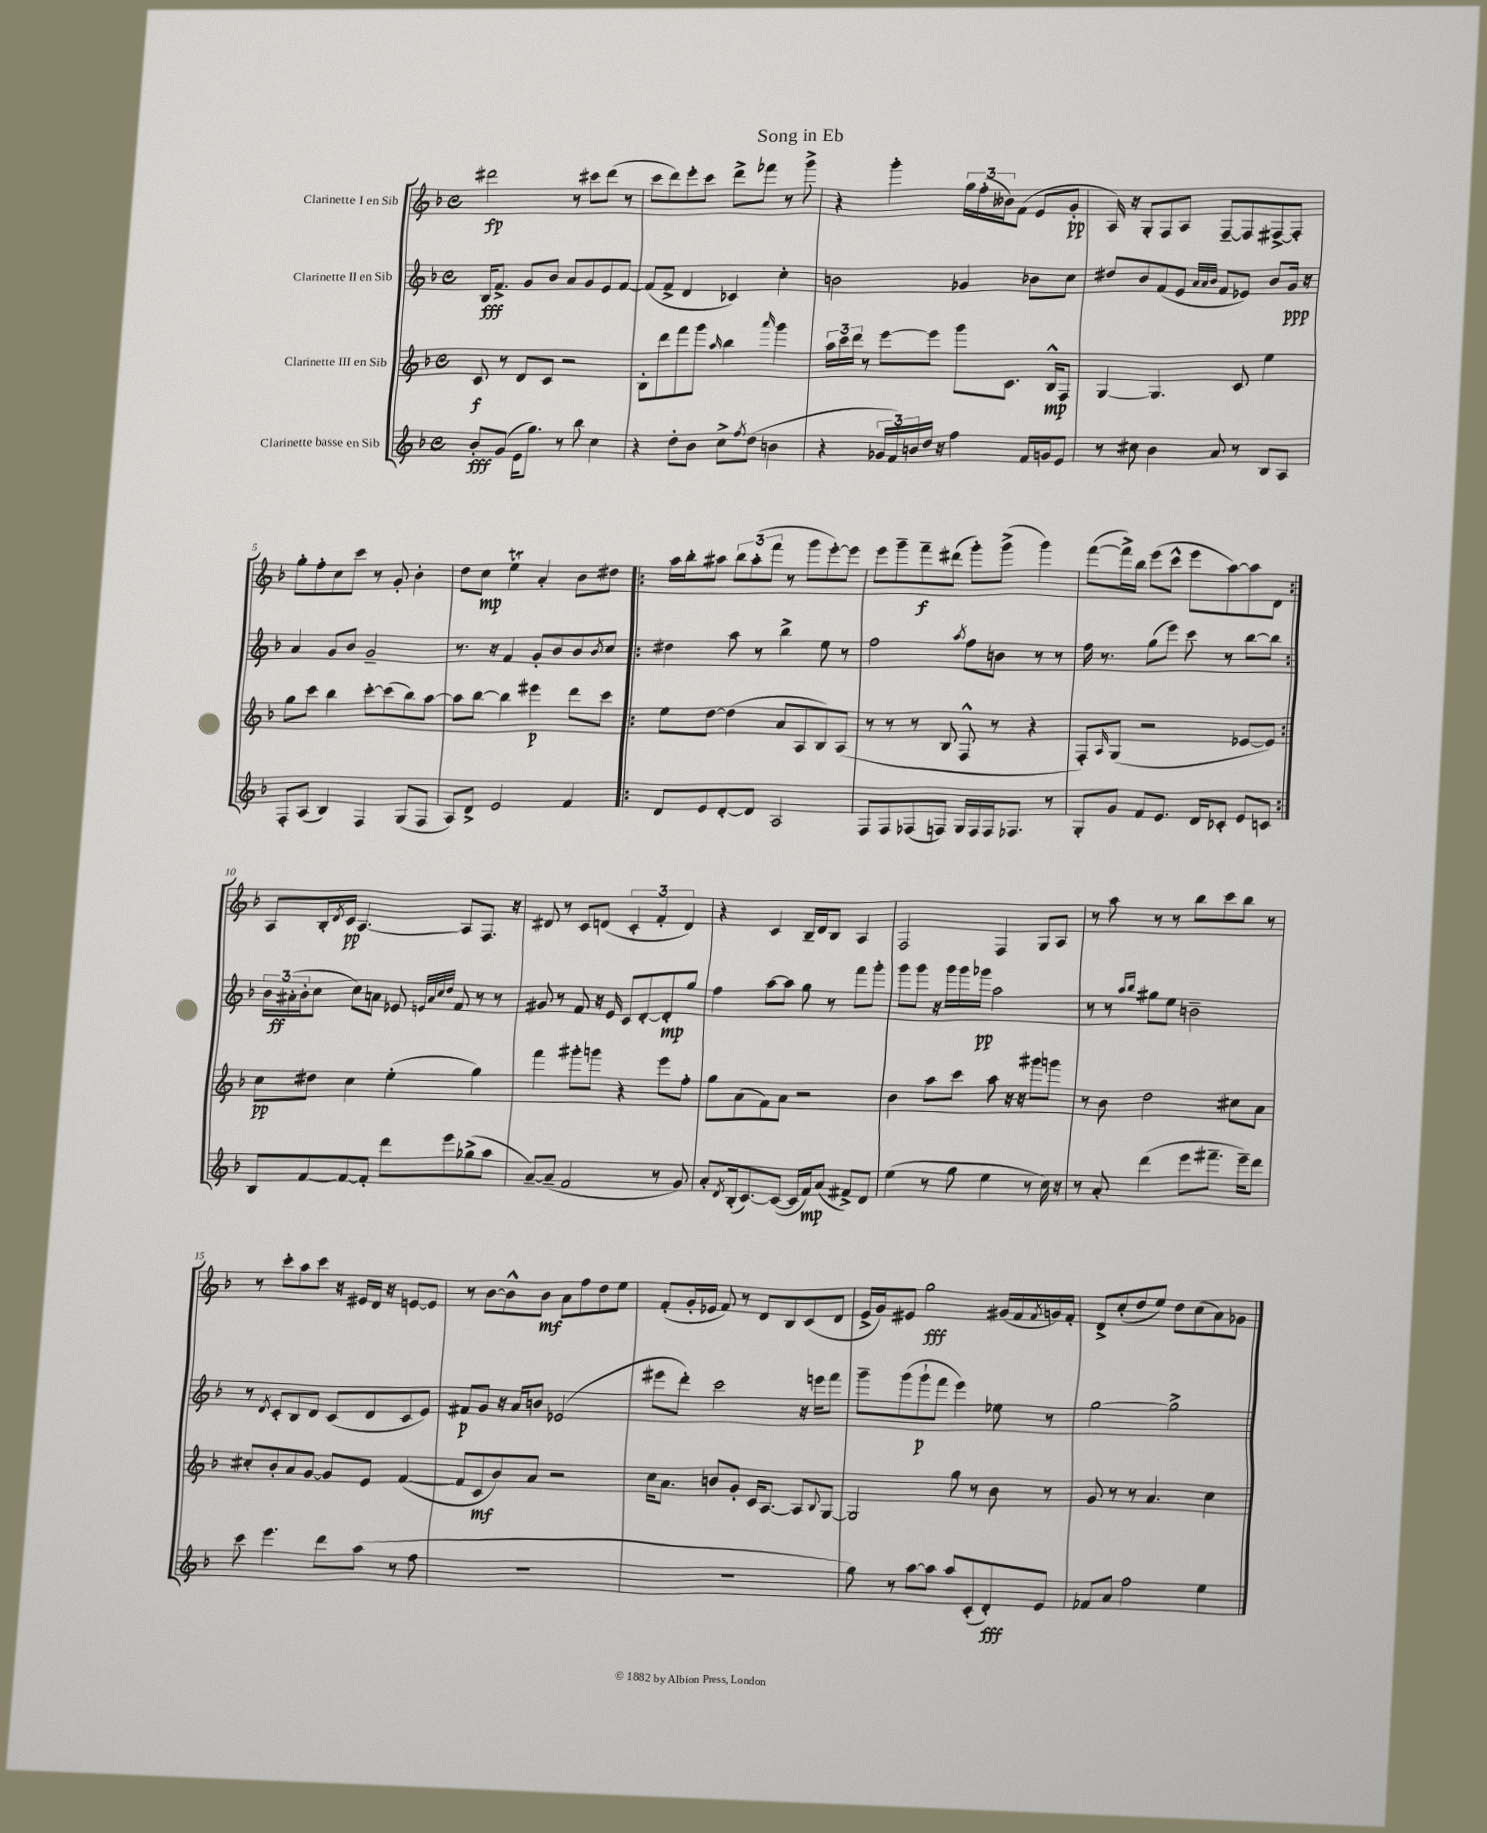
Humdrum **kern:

**kern	**kern	**kern	**kern
*staff4	*staff3	*staff2	*staff1
*clefG2	*clefG2	*clefG2	*clefG2
*k[b-]	*k[b-]	*k[b-]	*k[b-]
*M4/4	*M4/4	*M4/4	*M4/4
*met(c)	*met(c)	*met(c)	*met(c)
8b-'/L	8c/	16B-/LK	2ddd#\
.	.	8.f^/J	.
(8g/J	8r	.	.
16e\LK	8d/L	8g/L	.
8.gg\J)	.	.	.
.	8c/J	8b-/J	.
8r	2r	8a/L	8r
8bb-\	.	8g/	8ccc#\L
4cc\	.	8e/	(8ddd#\J
.	.	[8f/J	8r
=	=	=	=
4r	8B-'\L	(8f/]L	8ccc\L
.	8ddd\	8f^/J	8ddd\)
8dd'\L	8fff\	4d/	8eee'\
8b-\J	8ggg\J	.	8ccc\J
.	16qqaa/	.	.
8cc^\L	4bb-\	4c-/)	8ddd^\L
8qff/	.	.	.
(8dd\J	.	.	8fff-\J
.	16qqaaa/	.	.
4b\	4ggg\	4cc'\	8r
.	.	.	8ggg^\
=	=	=	=
4r	24aa\LL	2b\	4r
.	24ccc\	.	.
.	24ddd\JJ	.	.
.	8r	.	.
24g-/LL	[8eee\L	.	4ggg'\
24f/)	.	.	.
24b/	.	.	.
16dd/JJ	8eee\]J	.	.
16r	.	.	.
4ff\	8ggg\L	4g-/	24gg\LL
.	.	.	(24ff'\
.	.	.	24b--\J)
.	8.c\J	.	(8f\J
16f/LL	.	8b-\L	8e/L
16g/J	16B-^^/LK	.	.
8e/J	8F/J	8cc\J	8g'/J
=	=	=	=
8r	[4G/	8dd#/L	16A/)
.	.	.	16r
8cc#\	.	8b-/	8G'/L
4b-\	4.G/]	(8f/	8F/
.	.	8e/J	8A/J
.	.	32qqa/LLL	.
.	.	32qqa/	.
.	.	32qqb-/JJJ	.
8a/	.	8f/L	[8F~/L
8r	8c/	8e-/J)	8F/]
8B-/L	4ee\	8b-/L	[8F#^/
8A/J	.	16g/Jk	8F#'/]J
.	.	16r	.
=	=	=	=
8F'/L	8gg\L	4a/	8gg'\L
(8A/J	8ccc\J	.	8ff'\
4B-/)	4bb-\	8g/L	8cc\
.	.	8b-/J	8ccc\J
4F/	[8ccc'\L	2g~/	8r
.	(8ccc\]	.	8g'/
(8G/L	8bb-\)	.	4b-'\
8F/J	[8aa\J	.	.
=	=	=	=
8A/L)	8aa\]L	8.r	8dd\L
8d^/J	[8bb-\J	.	8cc\J
.	.	16r	.
2e/	4bb-\]	4f/	4ee\
.	4eee#\	8g'/L	4a'/
.	.	8b-/	.
4f/	8ddd\L	8b-/	8b-\L
.	.	8qb-/	.
.	8ccc\J	8cc/J	8dd#\J
=!|:	=!|:	=!|:	=!|:
8d/L	8ee\L	4dd#\	16aa\LL
.	.	.	16bb-'\J
8e/	[8dd\J	.	8aa#\J
[8d'/	(4dd\]	8aa\	12bb-\L
.	.	.	(12aa#'\
8d/]J	.	8r	.
.	.	.	12fff\J
2A/	8a/L	4bb-^\	8r
.	8A/	.	8ggg\L
.	8B-/)	8ee\	[8eee'\)
.	(8A/J	8r	8eee\]J
=	=	=	=
8F/L	8r	2ff\	8eee\L
8F/	8r	.	8ggg~\
(8F-/	8r	.	8fff~\
8F/J)	8B-/	.	(8ddd#\J
.	.	8qaa/	.
16G/LL	8F^^/	8ff\L	8ggg'\L)
16F/	.	.	.
16F/J	8r	8b\J	(8ggg^\J
8.F-/J	.	.	.
.	4r	8r	4ggg\)
8r	.	8r	.
=	=	=	=
8G'/L	8F'/L)	16ff\	([8fff\L
.	.	8.r	.
.	16qqA/	.	.
8g/J	(8G/J	.	16fff^\]L)
.	.	.	16bb-\JJ
8f/L	2r	(8gg\L	(8eee\L
8.e/J	.	8eee\J)	8ccc^^\J
.	.	8ccc\	8eee\L
16d/LK	.	.	.
8c-'/J	.	8r	[8aa\)
8e/L	[8e-/L	[8bb-\L	8aa\]
8c/J	8e-/]J)	8bb-\]J	8d\J
=:|!	=:|!	=:|!	=:|!
8B-/L	8cc\L	24b-\LL	8A/L
.	.	(24a#'\	.
.	.	24b-'\J	.
[8f/	8dd#\J	8cc\J	16B-'/L
.	.	.	8qd/
.	.	.	16c/JJ
8f/_	4cc\	8cc\L)	[4.A/
8f'/]J	.	8a\J	.
8ddd\L	(4ee'\	8e-/	.
.	.	32qqe/LLL	.
.	.	32qqa/	.
.	.	32qqcc/	.
.	.	32qqdd/JJJ	.
8eee\	.	8f/	8A/]L
(8gg-^\	4gg\)	8r	8.F/J
8aa\J	.	8r	.
.	.	.	16r
=	=	=	=
[8a~/L)	4fff\	8g#/	8d#/
(8a~/]J	.	8r	8r
2f/	8ggg#'\L	8f/	8c/L
.	8ggg\J	16r	(8d/J
.	.	16e/	.
.	4r	8c/L	6c'/
.	.	[8d'/	.
.	.	.	6f'/
8r	8eee\L	8d'/]	.
.	.	.	6d/)
8g/)	8ff'\J	8gg/J	.
=	=	=	=
8a'/L	8gg\L	4ff\	4r
8qd/	.	.	.
(16B-'/k	(8a\	.	.
[8.c/)	.	.	.
.	8f\)	[8aa\L	4c/
(8c/_J	8a\J	8aa\]J	.
16c/]LL	2r	8gg\	16B-~/LL
16f/J)	.	.	16d/J
(8a/J	.	8r	8B-/J
8f#^/L)	.	8fff\L	4A/
8d/J	.	8ggg'\J	.
=	=	=	=
(4ee\	4b-\	8ggg\L	2F/
.	.	8ggg\J	.
8r	8aa\L	16r	.
.	.	16ggg\LL	.
8gg\	8ccc\J	16ggg\	.
.	.	16ggg-\JJ	.
4ee\	8aa\	2aa\	4F/
.	16r	.	.
.	16r	.	.
8r	8ggg#\L	.	8G/L
16cc\)	8ggg\J	.	8A/J
16r	.	.	.
=	=	=	=
8r	8r	8r	8r
8a'/	8b-\	8r	8aa\
.	.	16qqaa/LL	.
.	.	16qqbb-/JJ	.
(4ddd\	2dd\	8gg#\L	8r
.	.	8ee\J	8r
8eee\L	.	2b~\	8bb-\L
8.fff#~\J	.	.	8ccc\
.	8cc#\L	.	8bb-\J
16eee~\LK)	.	.	.
8ddd\J	8a\J	.	8r
=	=	=	=
8ccc\	8cc#'/L	8r	8r
.	.	8qd/	.
4.eee\	8b-'/	8c'/L	8ccc'\L
.	8a/	8B-/	8aa\
.	[8g/J	8d/J	8ccc\J
8ddd\L	8g/]L	(8c/L	16r
.	.	.	16e#/LL
(8aa\J	8e/J	8d/	16d/JJ
.	.	.	16r
8r	([4f/	8c/	[8e/L
8ff\	.	8e/J)	8e/]J
=	=	=	=
1r	8f/]L	8f#/L	8r
.	8c/	8g/J	[8b-\L
.	8b-/)	16r	8b-^^\]
.	.	16a/LK	.
.	8a/J	8b/J	8b-\J
.	2r	(2e-/	8a\L
.	.	.	8ff\
.	.	.	8dd\
.	.	.	8ee\J
=	=	=	=
1r	16cc\LK	8eee#\L	(8f'/L
.	8.a\J	.	.
.	.	8ddd'\J)	16g'/L
.	.	.	16e-/JJ
.	8b/L	2ccc\	8f/)
.	8g'/J	.	8r
.	16c/LK	.	8d/L
.	[8.A/J	.	.
.	.	.	8B-/
.	8A/]L	16r	(8c/
.	.	16eee\LK	.
.	8qqB-/	.	.
.	[8G/J	8fff\J	8d/J
=	=	=	=
8gg\)	2G/]	8ggg~\L	16e^/LL
.	.	.	16g/J)
8r	.	(8ggg\	8e#/J
[8aa\L	.	8ggg`\	2gg\
8aa\]J	.	8fff\J	.
8aa/L	8gg\	4eee\)	.
(8c'/	8r	.	.
8d'/)	8b-\	8ee-\	(16g#/LL
.	.	.	16f/
.	.	.	8qf/
8e/J	8r	8r	16g/)
.	.	.	16f'/JJ
=	=	=	=
8f-/L	8g/	[2gg\	8d^/L
8a/J	8r	.	(8cc'/
2ff\	8r	.	8dd/
.	4.a/	.	8ee/J)
.	.	2gg^\]	8dd\L
.	.	.	(8cc\
4ee\	4cc\	.	8a\)
.	.	.	8g-\J
==	==	==	==
*-	*-	*-	*-
